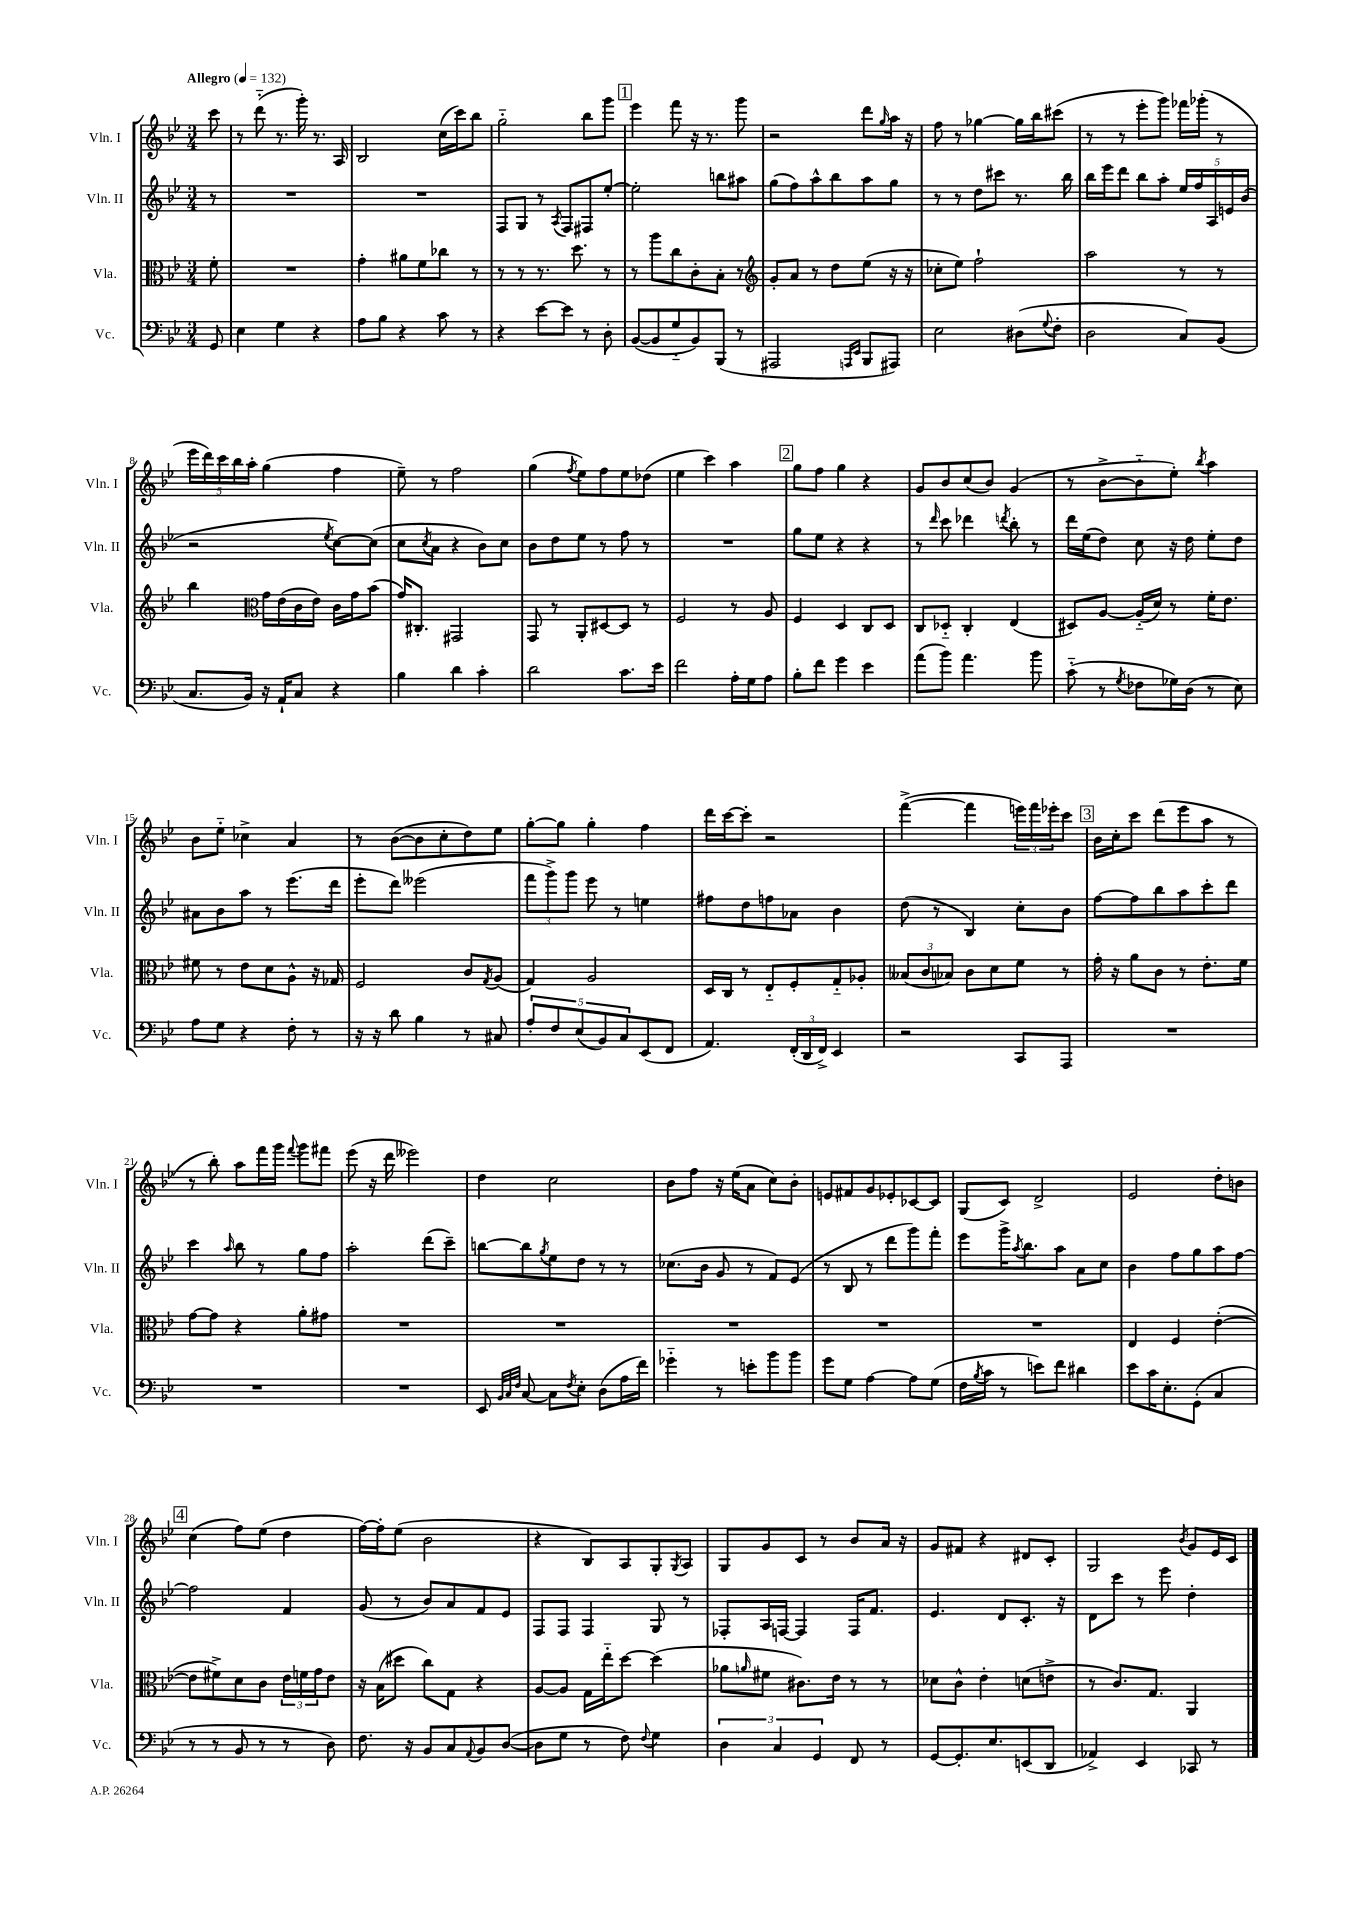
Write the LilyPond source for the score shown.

<<
\new StaffGroup <<
\new Staff = "s0" \with { instrumentName = "Vln. I" shortInstrumentName = "Vln. I" } {
    \clef treble \key bes \major \numericTimeSignature \time 3/4 \partial 8 \tempo "Allegro" 4 = 132
    c'''8 |
    r8 d'''8-_( r8. g'''16-.) r8. a16 |
    bes2 c''16( c'''16) bes''8 |
    g''2-_ bes''8 g'''8 |
    \mark \markup { \box "1" } ees'''4 f'''8 r16 r8. g'''8 |
    r2 d'''8 \grace { g''16 } a''16 r16 |
    f''8 r8 ges''4~ ges''16 bes''16 cis'''8( |
    r8 r8 ees'''8-. g'''8) fes'''16 ges'''16-.( r8 |
    \tuplet 5/4 { ees'''16 d'''16) c'''16 bes''16 a''16-. } g''4( f''4 |
    ees''8--) r8 f''2 |
    g''4( \acciaccatura { f''8 } ees''8) f''8 ees''8 des''8( |
    ees''4 c'''4) a''4 |
    \mark \markup { \box "2" } g''8 f''8 g''4 r4 |
    g'8 bes'8 c''8( bes'8) g'4( |
    r8 bes'8~-> bes'8-_ ees''8-.) \acciaccatura { bes''8 } a''4 |
    bes'8 ees''8-_ ces''4-> a'4 |
    r8 bes'8~( bes'8 c''8-. d''8) ees''8 |
    g''8~-. g''8 g''4-. f''4 |
    d'''16 c'''16~ c'''8-. r2 |
    f'''4~->( f'''4 \tuplet 3/2 { e'''16) f'''16 ees'''16-. } c'''8 |
    \mark \markup { \box "3" } bes'16 c''16-. c'''8 d'''8( ees'''8 a''8 r8 |
    r8 bes''8-.) a''8 f'''16 g'''16 \appoggiatura { f'''8 } g'''8 fis'''8 |
    ees'''8( r16 d'''16 eeses'''2) |
    d''4 c''2 |
    bes'8 f''8 r16 ees''16( a'8 c''8) bes'8-. |
    e'8 fis'8 g'8 ees'8-. ces'8~ ces'8 |
    g8( c'8) d'2-> |
    ees'2 d''8-. b'8 |
    \mark \markup { \box "4" } c''4( f''8) ees''8( d''4 |
    f''16~) f''16-. ees''8( bes'2 |
    r4 bes8) a8 g8-. \acciaccatura { g8 } a8 |
    g8 g'8 c'8 r8 bes'8 a'16 r16 |
    g'8 fis'8 r4 dis'8 c'8-. |
    g2 \acciaccatura { bes'8 } g'8 ees'16 c'16 \bar "|." |
}
\new Staff = "s1" \with { instrumentName = "Vln. II" shortInstrumentName = "Vln. II" } {
    \clef treble \key bes \major \numericTimeSignature \time 3/4 \partial 8
    r8 |
    R2. |
    R2. |
    f8 g8 r8 \acciaccatura { a8 } f8 fis8 ees''8~-. |
    \mark \markup { \box "1" } ees''2-. b''8 ais''8 |
    g''8( f''8) a''8-^ bes''8 a''8 g''8 |
    r8 r8 d''8 cis'''8 r8. bes''16 |
    bes''16 ees'''16 d'''8 bes''8 a''8-. \tuplet 5/4 { ees''16 f''16 a16 e'16 bes'16( } |
    r2 \acciaccatura { ees''8 } c''8~) c''8( |
    c''8 \acciaccatura { c''8 } a'8 r4 bes'8) c''8 |
    bes'8 d''8 ees''8 r8 f''8 r8 |
    R2. |
    \mark \markup { \box "2" } g''8 ees''8 r4 r4 |
    r8 \grace { d'''16 } c'''8 des'''4 \acciaccatura { d'''8 } bes''8-. r8 |
    d'''16 ees''16( d''8) c''8 r16 d''16 ees''8-. d''8 |
    ais'8 bes'8 a''8 r8 ees'''8.( d'''16 |
    ees'''8-. d'''8) eeses'''2( |
    \tuplet 3/2 { f'''8 g'''8->) g'''8 } ees'''8 r8 e''4 |
    fis''8 d''8 f''8 aes'8 bes'4 |
    d''8( r8 bes4) c''8-. bes'8 |
    \mark \markup { \box "3" } f''8~ f''8 bes''8 a''8 c'''8-. d'''8 |
    c'''4 \grace { a''16 } bes''8 r8 g''8 f''8 |
    a''2-. d'''8( c'''8--) |
    b''8~ b''8 \acciaccatura { g''8 } ees''8 d''8 r8 r8 |
    ces''8.( bes'16 g'8 r8 f'8) ees'8( |
    r8 bes8 r8 d'''8 g'''8) f'''8-. |
    ees'''8 g'''16-> \acciaccatura { a''8 } bes''8. a''8 a'8 c''8 |
    bes'4 f''8 g''8 a''8 f''8~ |
    \mark \markup { \box "4" } f''2 f'4 |
    g'8( r8 bes'8) a'8 f'8 ees'8 |
    f8 f8 f4 g8 r8 |
    fes8-. a16 f16~ f4 f16 f'8. |
    ees'4. d'8 c'8.-. r16 |
    d'8 c'''8 r8 ees'''8 d''4-. \bar "|." |
}
\new Staff = "s2" \with { instrumentName = "Vla." shortInstrumentName = "Vla." } {
    \clef alto \key bes \major \numericTimeSignature \time 3/4 \partial 8
    f'8-. |
    R2. |
    g'4-. ais'8 f'8 ces''8 r8 |
    r8 r8 r8. d''8. r8 |
    \mark \markup { \box "1" } r8 a''8 c''8 c'8-. bes8-. r8 |
    \clef treble g'8-. a'8 r8 d''8 ees''8( r16 r16 |
    ces''8-. ees''8) f''2-! |
    a''2 r8 r8 |
    bes''4 \clef alto g'16 ees'16( c'16 ees'16) c'16 g'16 bes'8( |
    g'16) cis8.-. gis,2 |
    g,8 r8 a,8-. dis8~ dis8 r8 |
    f2 r8 a8 |
    \mark \markup { \box "2" } f4 d4 c8 d8 |
    c8 des8-_ c4-. ees4( |
    dis8) a8~ a16-_( d'16) r8 f'16-. ees'8. |
    fis'8 r8 ees'8 d'8 a8-^ r16 ges16 |
    f2 c'8 \acciaccatura { g8 } a8( |
    g4) a2 |
    d16 c16 r8 ees8-_ f8-. g8-_ aes8-. |
    \tuplet 3/2 { beses8( c'8 bes8) } c'8 d'8 f'8 r8 |
    \mark \markup { \box "3" } g'16-. r16 a'8 c'8 r8 ees'8.-. f'16 |
    g'8~ g'8 r4 a'8-. gis'8 |
    R2. |
    R2. |
    R2. |
    R2. |
    R2. |
    ees4 f4 ees'4~-.( |
    \mark \markup { \box "4" } ees'8 fis'8->) d'8 c'8 \tuplet 3/2 { ees'16 f'16 g'16 } ees'8 |
    r16 bes16( dis''8 c''8) g8 r4 |
    a8~ a8 g16 ees''16-_ d''8~ d''4( |
    aes'8 \grace { a'16 } fis'8 cis'8.) ees'16 r8 r8 |
    des'8 c'8-^ ees'4-. d'8( e'8-> |
    r8 c'8.) g8. a,4 \bar "|." |
}
\new Staff = "s3" \with { instrumentName = "Vc." shortInstrumentName = "Vc." } {
    \clef bass \key bes \major \numericTimeSignature \time 3/4 \partial 8
    g,8 |
    ees4 g4 r4 |
    a8 bes8 r4 c'8 r8 |
    r4 ees'8~ ees'8 r8 d8-. |
    \mark \markup { \box "1" } bes,8~( bes,8 g8-_ bes,8) bes,,8( r8 |
    ais,,2 \grace { a,,16 ees,16 } bes,,8 ais,,8) |
    ees2 dis8( \appoggiatura { g8 } f8-. |
    d2 c8) bes,8( |
    c8. bes,16) r16 a,16-! c8 r4 |
    bes4 d'4 c'4-. |
    d'2 c'8. ees'16 |
    f'2 a16-. g16 a8 |
    \mark \markup { \box "2" } bes8-. f'8 g'4 ees'4 |
    a'8( bes'8) a'4. bes'8 |
    c'8-_( r8 \acciaccatura { g8 } fes8 ges16) d16( r8 ees8) |
    a8 g8 r4 f8-. r8 |
    r16 r16 d'8 bes4 r8 cis8 |
    \tuplet 5/4 { a8-. f8 ees8( bes,8) c8 } ees,8( f,8 |
    a,4.) \tuplet 3/2 { f,16-.( d,16 f,16->) } ees,4 |
    r2 c,8 a,,8 |
    \mark \markup { \box "3" } R2. |
    R2. |
    R2. |
    ees,8 \grace { bes,32 c32 f32 } c8~ c8 \acciaccatura { f8 } ees8-. d8( a16 f'16) |
    ges'4-_ r8 e'8-. bes'8 bes'8 |
    g'8 g8 a4~ a8 g8( |
    f16 \acciaccatura { bes8 } c'16 r8 e'8) f'8 dis'4 |
    ees'8 c'16 ees8.-. g,8-.( c4 |
    \mark \markup { \box "4" } r8 r8 bes,8 r8 r8 d8) |
    f8. r16 bes,8 c8 \appoggiatura { a,8 } bes,8 d8~( |
    d8 g8 r8 f8) \appoggiatura { f8 } g4 |
    \tuplet 3/2 { d4 c4 g,4 } f,8 r8 |
    g,8~ g,8.-. ees8. e,8( d,8 |
    aes,4->) ees,4 ces,8 r8 \bar "|." |
}
>>
>>
